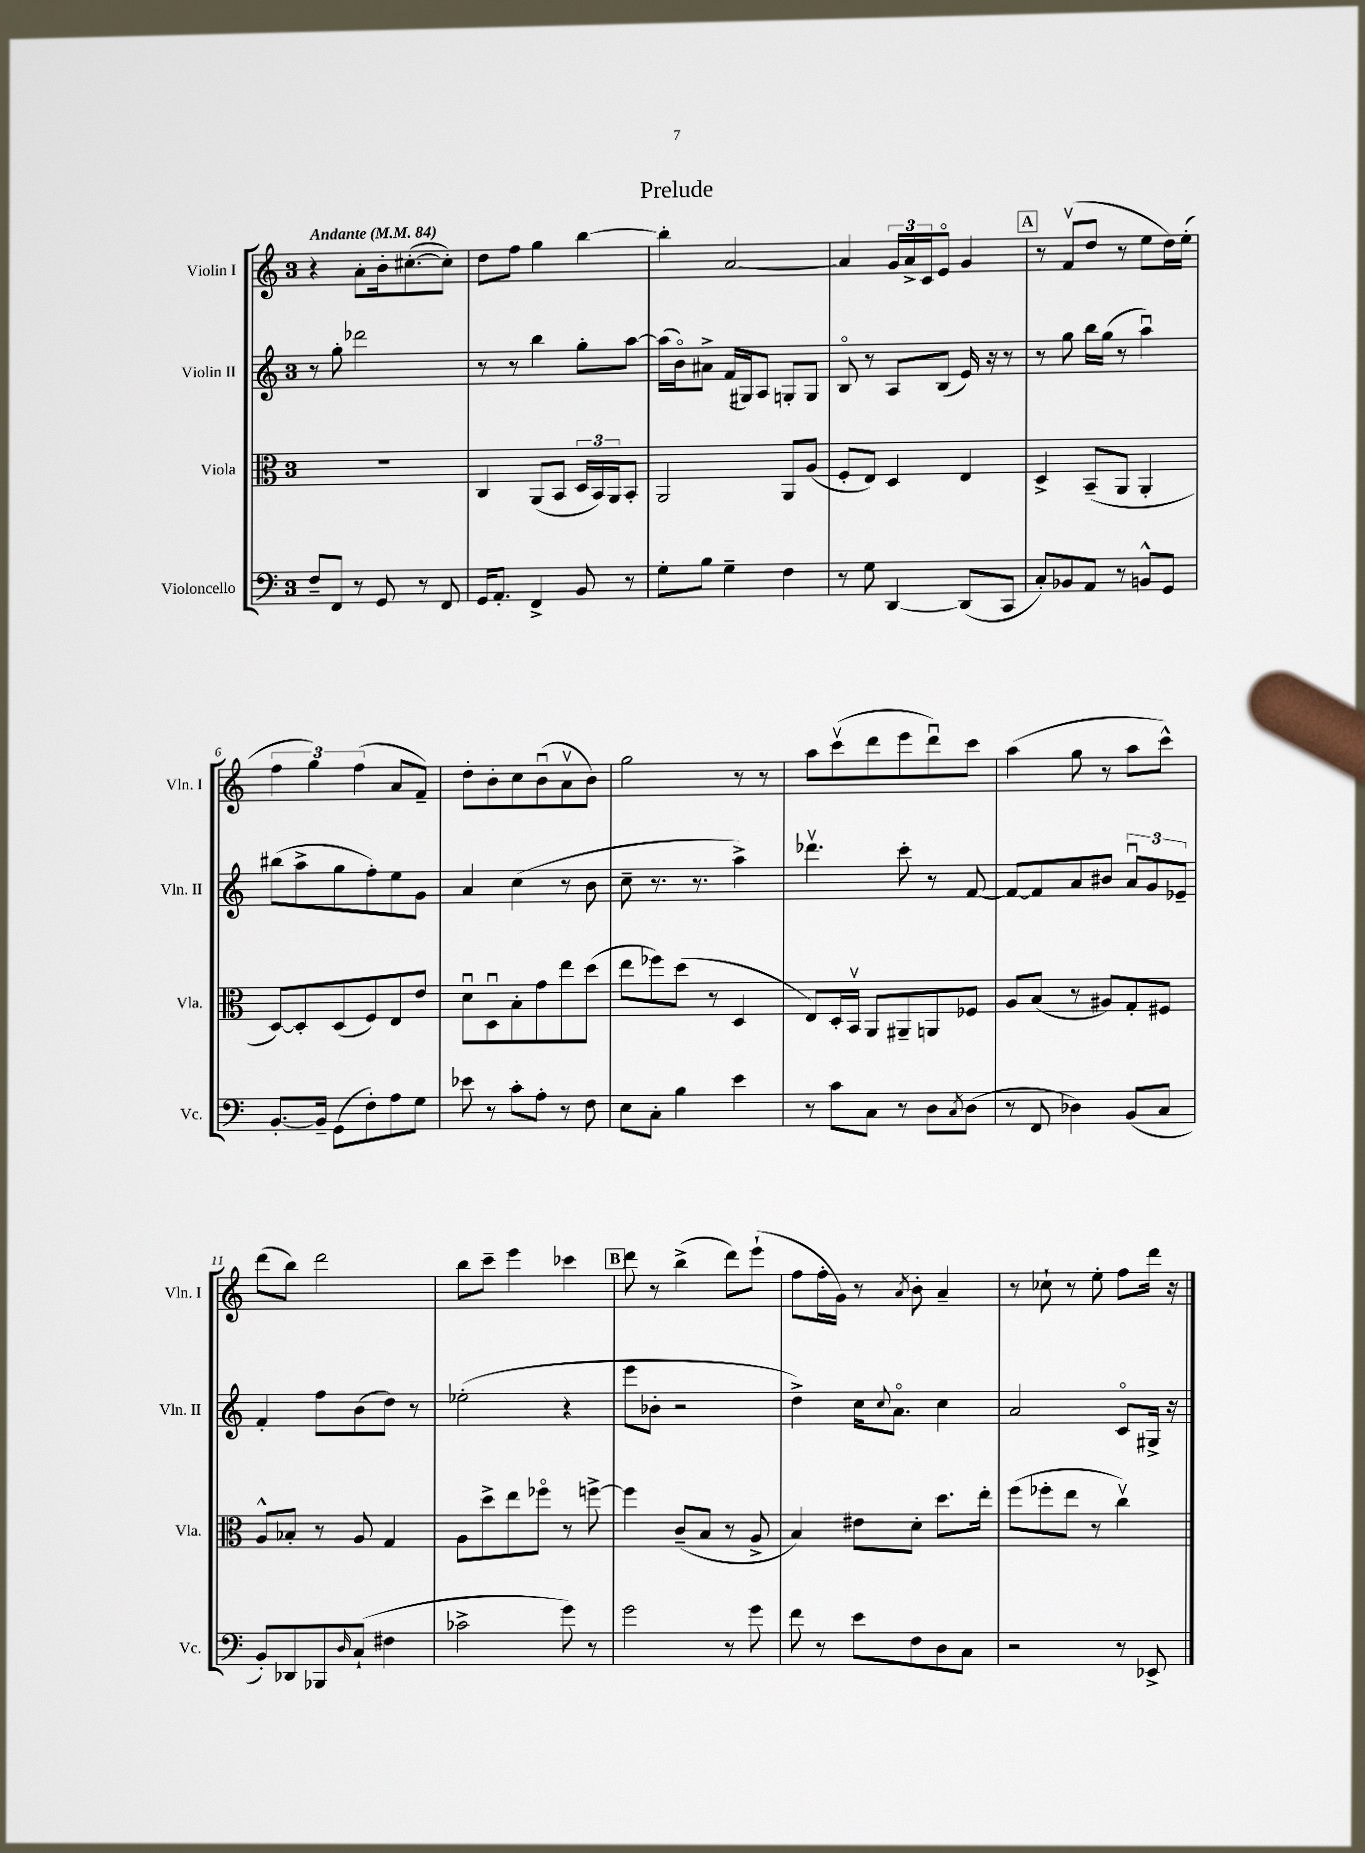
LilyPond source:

\header { title = "Prelude" }
<<
\new StaffGroup <<
\new Staff = "s0" \with { instrumentName = "Violin I" shortInstrumentName = "Vln. I" } {
    \clef treble \key c \major \once \override Staff.TimeSignature.style = #'single-digit \time 3/4 \tempo "Andante" 4 = 84
    r4 a'8-. b'16-. cis''8.~-.( cis''8-.) |
    d''8 f''8 g''4 b''4~ |
    b''4-. a'2~ |
    a'4 \tuplet 3/2 { g'16 a'16-> c'16 } e'8\flageolet g'4 |
    \mark \markup { \box "A" } r8 f'8\upbow( d''8 r8 e''8 d''16) e''16-.( |
    \tuplet 3/2 { f''4 g''4) f''4( } a'8 f'8--) |
    d''8-. b'8-. c''8 b'8\downbow( a'8\upbow b'8) |
    g''2 r8 r8 |
    a''8 c'''8\upbow( d'''8 e'''8 d'''8\downbow) c'''8 |
    a''4( g''8 r8 a''8 c'''8-^) |
    d'''8( b''8) d'''2 |
    b''8 c'''8-- e'''4 ces'''4 |
    \mark \markup { \box "B" } d'''8 r8 b''4->( d'''8) e'''8-!( |
    f''8 f''16-. g'16) r8 \acciaccatura { a'8 } b'8-. a'4-- |
    r8 ces''8-! r8 e''8-. f''8 d'''16 r16 \bar "|." |
}
\new Staff = "s1" \with { instrumentName = "Violin II" shortInstrumentName = "Vln. II" } {
    \clef treble \key c \major \once \override Staff.TimeSignature.style = #'single-digit \time 3/4
    r8 g''8-. des'''2 |
    r8 r8 b''4 g''8-. a''8~ |
    a''16( b'16\flageolet) ais'8-> f'16( gis16) a8 g8-. g8 |
    b8\flageolet r8 a8 b8( e'16) r16 r8 |
    \mark \markup { \box "A" } r8 g''8 b''16 g''16( r8 a''4\downbow) |
    bis''8( a''8-> g''8 f''8-.) e''8 g'8 |
    a'4 c''4( r8 b'8 |
    c''8-- r8. r8. a''4->) |
    des'''4.\upbow c'''8-. r8 f'8~ |
    f'8~ f'8 a'8 bis'8 \tuplet 3/2 { a'8\downbow g'8 ees'8-- } |
    f'4-. f''8 b'8( d''8) r8 |
    ees''2-.( r4 |
    \mark \markup { \box "B" } e'''8 bes'8-. r2 |
    d''4->) c''16 \appoggiatura { c''8 } a'8.\flageolet c''4 |
    a'2 c'8\flageolet gis16-> r16 \bar "|." |
}
\new Staff = "s2" \with { instrumentName = "Viola" shortInstrumentName = "Vla." } {
    \clef alto \key c \major \once \override Staff.TimeSignature.style = #'single-digit \time 3/4
    R2. |
    c4 a,8( b,8 \tuplet 3/2 { d16 b,16) a,16 } b,8-. |
    a,2 a,8 a8( |
    f8-. e8) d4 e4 |
    \mark \markup { \box "A" } d4-> b,8--( a,8 a,4-. |
    d8~) d8-. d8( f8) e8 e'8 |
    d'8\downbow d8\downbow b8-. g'8 e''8 d''8( |
    e''8 fes''8) d''8( r8 d4 |
    e8) d16-. b,16\upbow a,8 ais,8-- a,8 fes8 |
    a8 b8( r8 ais8) g8-. fis8 |
    a8-^ bes8-. r8 a8 g4 |
    a8 d''8-> e''8 fes''8\flageolet r8 f''8~-> |
    \mark \markup { \box "B" } f''4 c'8--( b8 r8 a8-> |
    b4) eis'8 d'8-. d''8. e''16-. |
    f''8( fes''8-. e''8 r8 c''4\upbow) \bar "|." |
}
\new Staff = "s3" \with { instrumentName = "Violoncello" shortInstrumentName = "Vc." } {
    \clef bass \key c \major \once \override Staff.TimeSignature.style = #'single-digit \time 3/4
    f8-- f,8 r8 g,8 r8 f,8 |
    g,16 a,8.-. f,4-> b,8 r8 |
    g8-. b8 g4-- f4 |
    r8 g8 d,4~ d,8( c,8 |
    \mark \markup { \box "A" } c8-.) bes,8 a,8 r8 b,8-^ g,8 |
    b,8.~-. b,16-- g,8( f8-.) a8 g8 |
    ees'8 r8 c'8-. a8-. r8 f8 |
    e8 c8-. b4 e'4 |
    r8 c'8 c8 r8 d8 \acciaccatura { c8 } d8( |
    r8 f,8 des4) b,8( c8 |
    b,8-.) des,8 bes,,8 \grace { d16 } c8-!( fis4 |
    ces'2-> g'8) r8 |
    \mark \markup { \box "B" } g'2 r8 g'8 |
    f'8 r8 e'8 f8 d8 c8 |
    r2 r8 ees,8-> \bar "|." |
}
>>
>>
